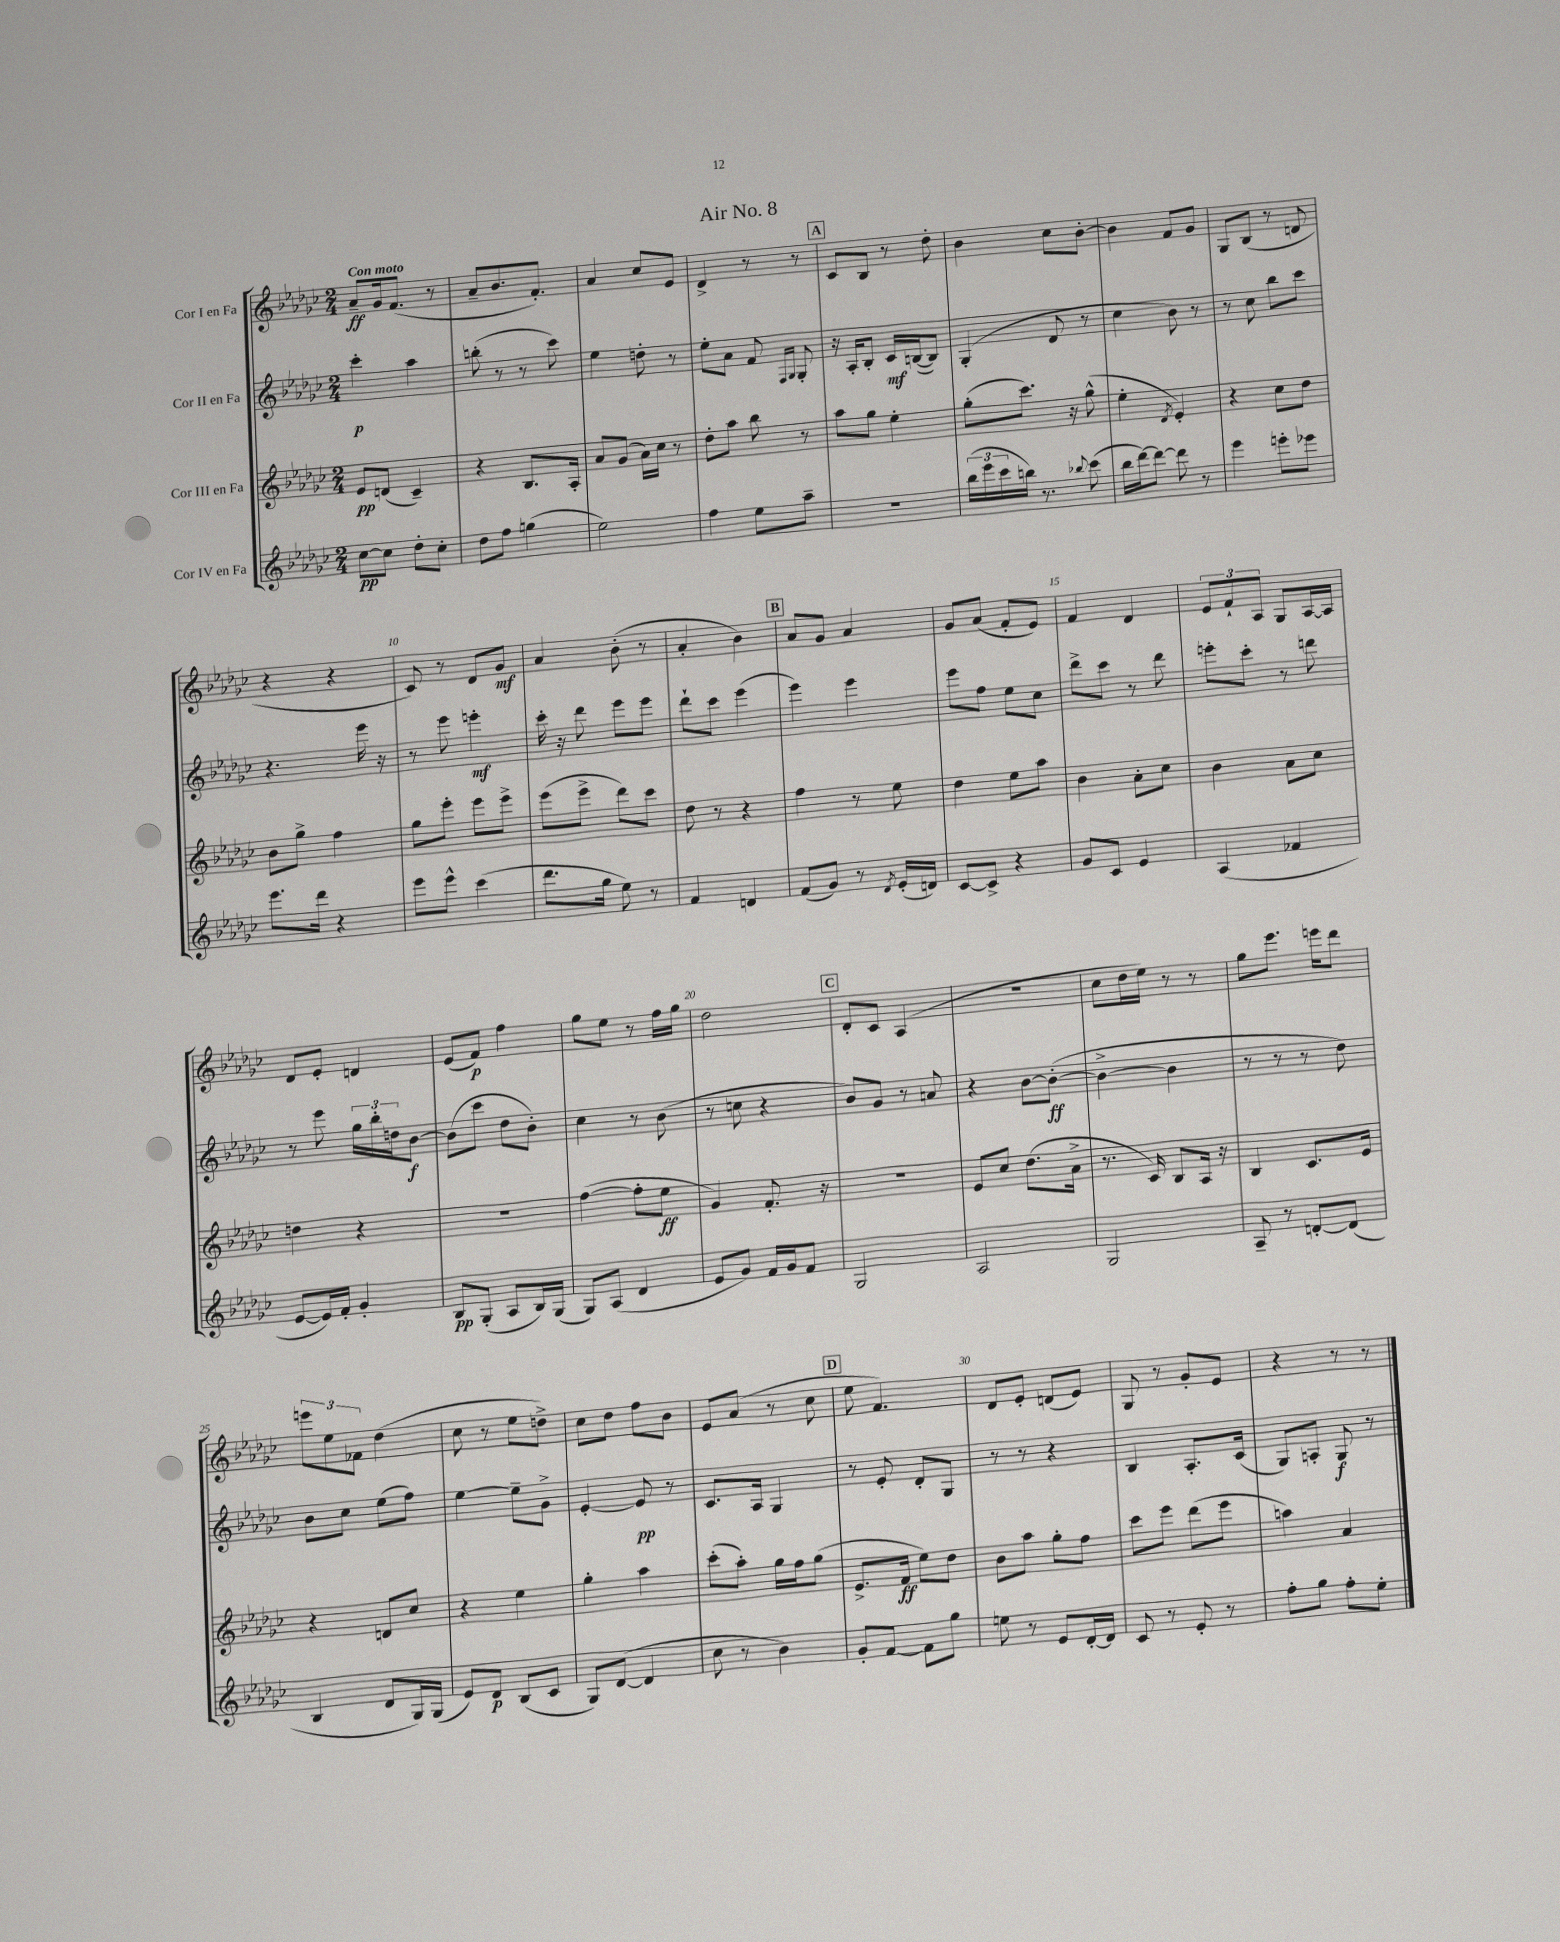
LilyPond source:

\header { title = "Air No. 8" }
<<
\new StaffGroup <<
\new Staff = "s0" \with { instrumentName = "Cor I en Fa" } {
    \clef treble \key ges \major \numericTimeSignature \time 2/4 \tempo "Con moto"
    aes'8--\ff ges'16 f'8.( r8 |
    aes'8-- bes'8. f'8.-.) |
    aes'4 ces''8 ees'8 |
    des'4-> r8 r8 |
    \mark \markup { \box "A" } ces'8 bes8 r8 des''8-. |
    bes'4 ces''8 bes'8~-. |
    bes'4 f'8 ges'8 |
    ges8 bes8( r8 d'8 |
    r4 r4 |
    ces'8) r8 des'8 ges'8\mf |
    aes'4 bes'8-.( r8 |
    aes'4-. bes'4) |
    \mark \markup { \box "B" } aes'8 ges'8 aes'4 |
    ges'8 aes'8( f'8-. ees'8) |
    f'4 des'4 |
    \tuplet 3/2 { ees'8 f'8-! aes8 } ges8 aes16~ aes16 |
    des'8 ees'8-. d'4 |
    ees'8( f'8\p) f''4 |
    ges''8 ees''8 r8 f''16 ges''16 |
    des''2 |
    \mark \markup { \box "C" } des'8-. ces'8 aes4( |
    R2 |
    ces''8 des''16 ees''16) r8 r8 |
    ges''8 ees'''8. e'''16 des'''8 |
    \tuplet 3/2 { e'''8 ees''8 fes'8 } des''4( |
    ces''8 r8 ees''8 d''8->) |
    ces''8 des''8 f''8 bes'8 |
    ees'8 aes'8( r8 ces''8 |
    \mark \markup { \box "D" } ees''8 f'4.) |
    des'8 ees'8-. d'8( ees'8) |
    ges8 r8 ges'8-. ees'8 |
    r4 r8 r8 \bar "|." |
}
\new Staff = "s1" \with { instrumentName = "Cor II en Fa" } {
    \clef treble \key ges \major \numericTimeSignature \time 2/4
    ces'''4-.\p aes''4 |
    b''8-.( r8 r8 ces'''8) |
    ees''4 d''8-. r8 |
    ees''8-. aes'8 f'8 \grace { f16 ges16 } ges8-. |
    \mark \markup { \box "A" } r16 aes16-. bes8-. ces'16\mf b16~( b8) |
    ges4-.( des'8 r8 |
    ces''4 bes'8) r8 |
    r8 ces''8 bes''8 ces'''8 |
    r4. ees'''16 r16 |
    r8 ees'''8 e'''4-.\mf |
    ces'''16-. r16 des'''8 ees'''8 ees'''8 |
    des'''8-! ces'''8 ees'''4( |
    \mark \markup { \box "B" } ees'''4) ees'''4 |
    ees'''8 f''8 ees''8 ces''8 |
    des'''8-> ces'''8 r8 des'''8 |
    e'''8-. ces'''8-. r8 d'''8 |
    r8 ees'''8 \tuplet 3/2 { ges''16 bes''16-. d''16 } bes'8~\f |
    bes'8( ces'''8 des''8 bes'8-.) |
    ces''4 r8 bes'8( |
    r8 c''8 r4 |
    \mark \markup { \box "C" } bes'8) ges'8 r8 a'8 |
    r4 bes'8~ bes'8~-.\ff( |
    bes'4~-> bes'4 |
    r8 r8 r8 des''8) |
    bes'8 ces''8 ees''8( f''8) |
    ees''4~ ees''8-- ges'8-> |
    ees'4~-. ees'8\pp r8 |
    ces'8. aes16 ges4 |
    \mark \markup { \box "D" } r8 ees'8-. des'8-. ges8 |
    r8 r8 r4 |
    bes4 aes8.-. ces'16( |
    ges8) a8-. ges8\f r8 \bar "|." |
}
\new Staff = "s2" \with { instrumentName = "Cor III en Fa" } {
    \clef treble \key ges \major \numericTimeSignature \time 2/4
    ees'8\pp d'8( ces'4--) |
    r4 bes8. aes16-. |
    aes'8 ges'8( aes'16) ces''16 r8 |
    des''8-. aes''8 bes''8 r8 |
    \mark \markup { \box "A" } aes''8 ges''8 ees''4-. |
    ges''8-.( ces'''8.) r16 ges''8-^( |
    ees''4-. \acciaccatura { des'8 } ees'4-.) |
    r4 ces''8 des''8 |
    bes'8 ges''8-> f''4 |
    ges''8 ees'''8-. ees'''8 ees'''8-> |
    ees'''8( ees'''8-> des'''8) ces'''8 |
    des''8 r8 r4 |
    \mark \markup { \box "B" } f''4 r8 ees''8 |
    des''4 ees''8 aes''8 |
    bes'4 aes'8-. ces''8 |
    bes'4 aes'8 ces''8 |
    d''4 r4 |
    R2 |
    f''4~( f''8-. ees''8\ff |
    ges'4) f'8.-. r16 |
    \mark \markup { \box "C" } R2 |
    ees'8 ces''8 des''8.( aes'16-> |
    r8. ces'16) bes8 aes16 r16 |
    bes4 ces'8. ees'16 |
    r4 d'8 ces''8 |
    r4 ees''4 |
    ges''4-. aes''4 |
    ces'''8-.( aes''8-.) ges''16 f''16 ges''8( |
    \mark \markup { \box "D" } ees'8.-> f'16\ff ees''8) des''8 |
    bes'8 aes''8 ges''8-. f''8 |
    ces'''8 ees'''8 des'''8( ees'''8 |
    a''4) aes'4 \bar "|." |
}
\new Staff = "s3" \with { instrumentName = "Cor IV en Fa" } {
    \clef treble \key ges \major \numericTimeSignature \time 2/4
    ces''8~\pp ces''8 des''8-. ces''8-. |
    des''8 f''8 g''4( |
    ees''2) |
    f''4 ees''8 aes''8-- |
    \mark \markup { \box "A" } R2 |
    \tuplet 3/2 { bes''16( ees'''16 ces'''16 } b''16) r8. \appoggiatura { bes''8 } ces'''8( |
    bes''16 des'''16~) des'''8~ des'''8 r8 |
    ees'''4 e'''8-. ees'''8 |
    ees'''8. des'''16 r4 |
    ees'''8 ees'''8-^ ces'''4( |
    des'''8. ges''16 ees''8) r8 |
    f'4 d'4 |
    \mark \markup { \box "B" } f'8( ges'8) r8 \acciaccatura { des'8 } ees'16-.( d'16) |
    ces'8~ ces'8-> r4 |
    ges'8 ces'8 ees'4 |
    aes4( fes'4 |
    ees'8~ ees'16) f'16-. ges'4-. |
    bes8\pp ges8-.( aes8 bes16) ges16( |
    ges8) aes8( des'4 |
    ees'8 ges'8) f'16 ges'16 f'8 |
    \mark \markup { \box "C" } ges2 |
    aes2 |
    ges2 |
    aes8-- r8 d'8~-. d'8( |
    bes4 des'8 ges16) ges16( |
    ees'8) des'8\p bes8( ces'8 |
    ges8) des'8~( des'4 |
    ces''8 r8 bes'4) |
    \mark \markup { \box "D" } ges'8-. f'8~ f'8 ges''8 |
    e''8 r8 ees'8 des'16~-. des'16 |
    ces'8 r8 ees'8-. r8 |
    f''8-. ges''8 f''8-. ees''8-. \bar "|." |
}
>>
>>
\layout { \context { \Score \override BarNumber.break-visibility = ##(#f #t #t) barNumberVisibility = #(every-nth-bar-number-visible 5) } }
